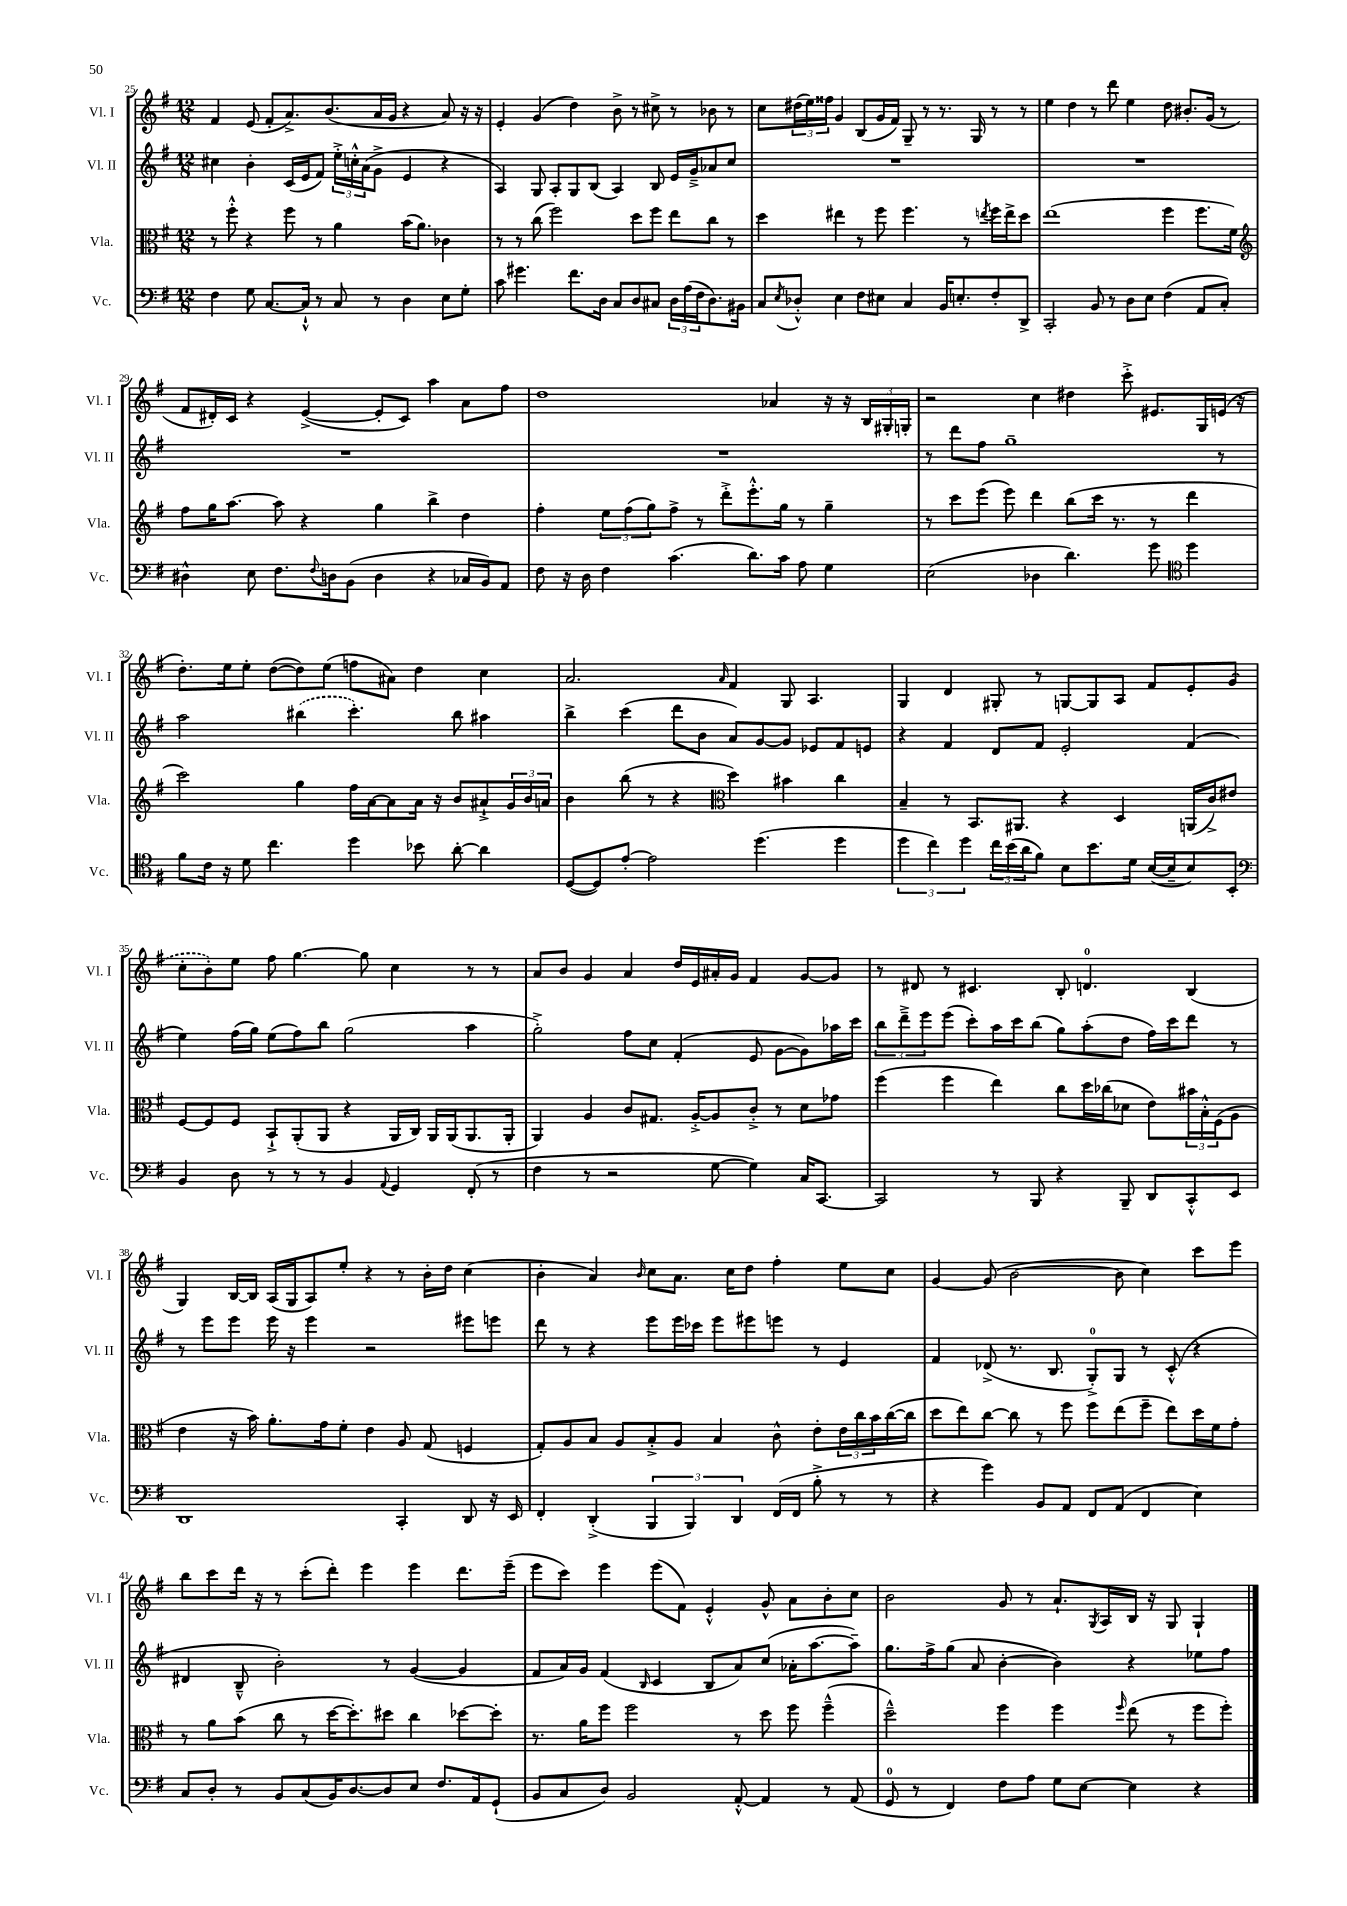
<<
\new StaffGroup <<
\new Staff = "s0" \with { instrumentName = "Vl. I" shortInstrumentName = "Vl. I" } {
    \clef treble \key g \major \numericTimeSignature \time 12/8
    fis'4 e'8( fis'8-. a'8.->) b'8.( a'16 g'16 r4 a'8) r16 r16 |
    e'4-. g'4( d''4) b'8-> r8 cis''8-> r8 bes'8 r8 |
    c''8 \tuplet 3/2 { dis''16( e''16) fisis''16 } g'4 b8( g'16 fis'16) g8-- r8 r8. g16 r8 r8 |
    e''4 d''4 r8 d'''8 e''4 d''8 bis'8.-. g'16( r8 |
    fis'8 dis'16-.) c'16 r4 e'4~->( e'8-. c'8) a''4 a'8 fis''8 |
    d''1 aes'4 r16 r16 \tuplet 3/2 { b16 gis16-. g16-. } |
    r2 c''4 dis''4 c'''8-.-> eis'8. g16 e'16( r16 |
    d''8.-.) e''16 e''8-. d''8~( d''8) e''8( f''8 ais'8) d''4 c''4 |
    a'2. \grace { a'16 } fis'4 g8 a4. |
    g4 d'4 gis8-. r8 g8~ g8 a8 fis'8 e'8-. \once \slurDashed g'8( |
    c''8-. b'8-.) e''8 fis''8 g''4.~ g''8 c''4 r8 r8 |
    a'8 b'8 g'4 a'4 d''16 e'16 ais'16-. g'16 fis'4 g'8~ g'8 |
    r8 dis'8 r8 cis'4. b8-. d'4.-0 b4( |
    g4) b16~ b16 a16( g16 a8) e''8-. r4 r8 b'16-. d''16 c''4( |
    b'4-. a'4) \grace { b'16 } c''8 a'8. c''16 d''8 fis''4-. e''8 c''8 |
    g'4~ g'8( b'2~ b'8 c''4) c'''8 e'''8 |
    b''8 c'''8 d'''16 r16 r8 c'''8-.( d'''8-.) e'''4 e'''4 d'''8. e'''16--( |
    e'''8 c'''8) e'''4 e'''8( fis'8) e'4-.-^ g'8-^ a'8 b'8-. c''8 |
    b'2 g'8 r8 a'8.-! \acciaccatura { g8 } a16 b16 r16 g8 g4-! \bar "|." |
}
\new Staff = "s1" \with { instrumentName = "Vl. II" shortInstrumentName = "Vl. II" } {
    \clef treble \key g \major \numericTimeSignature \time 12/8
    cis''4 b'4-. c'16( e'16 fis'8) \tuplet 3/2 { e''16-.-> c''16-.-^ a'16( } g'8-> e'4 r4 |
    a4) g8 a8-. g8 b8( a4) b8 e'16 g'16---> aes'8 c''8 |
    R1. |
    R1. |
    R1. |
    R1. |
    r8 d'''8 fis''8 g''1-- r8 |
    a''2 \once \slurDashed bis''4( c'''4.-.) bis''8 ais''4 |
    b''4-> c'''4( d'''8 b'8 a'8) g'8~ g'8 ees'8 fis'8 e'8 |
    r4 fis'4 d'8 fis'8 e'2-. fis'4( |
    e''4) fis''16( g''16) e''8( fis''8) b''8 g''2( a''4 |
    g''2-.->) fis''8 c''8 fis'4-.( e'8 g'8~ g'8) aes''16 c'''16 |
    \tuplet 3/2 { b''8 d'''8---> e'''8 } e'''8( c'''8-.) a''16 c'''16 b''8( g''8) a''8-.( d''8 fis''16) c'''16 d'''8 r8 |
    r8 e'''8 e'''8 e'''16 r16 e'''4 r2 eis'''8 e'''8 |
    d'''8 r8 r4 e'''8 e'''16 ces'''16 e'''8 eis'''8 e'''8 r8 e'4 |
    fis'4 des'8->( r8. b8. g8-0-.->) g8 r8 c'8-.-^( r4 |
    dis'4 b8---^ b'2-.) r8 g'4~( g'4 |
    fis'8 a'16) g'16 fis'4( \grace { b16 } c'4 b8 a'8) c''8( aes'16-. a''8.~ a''8--) |
    g''8. fis''16-> g''8( a'8 b'4~-. b'4) r4 ees''8 fis''8 \bar "|." |
}
\new Staff = "s2" \with { instrumentName = "Vla." shortInstrumentName = "Vla." } {
    \clef alto \key g \major \numericTimeSignature \time 12/8
    r8 fis''8-.-^ r4 fis''8 r8 a'4 b'16( a'8.) ces'4 |
    r8 r8 c''8( fis''2) d''8 fis''8 e''8 c''8 r8 |
    d''4 eis''4 r8 fis''8 fis''4. r8 \acciaccatura { e''8 } fis''16 e''16-> d''8 |
    e''1( fis''4 fis''8. fis'16) |
    \clef treble fis''8 g''16 a''8.~ a''8 r4 g''4 b''4-> d''4 |
    fis''4-. \tuplet 3/2 { e''8 fis''8( g''8) } fis''8-> r8 d'''8-.-> e'''8.-.-^ g''16 r8 g''4-- |
    r8 c'''8 e'''8( e'''8) d'''4 b''8( c'''16 r8. r8 d'''4 |
    c'''2) g''4 fis''16 a'16~ a'8 a'16 r16 b'8 ais'8-!-> \tuplet 3/2 { g'16 b'16 a'16 } |
    b'4 b''8( r8 r4 \clef alto d''4) bis'4 c''4 |
    b4-- r8 b,8. ais,8. r4 d4 a,16( c'16->) eis'8 |
    fis8~ fis8 fis8 b,8-!-> a,8-.( a,8 r4 a,16 c16) a,16 a,16( a,8. a,16-. |
    a,4) a4 c'8 gis8. a16~-.-> a8 c'8-.-> r8 d'8 ges'8 |
    fis''4( fis''4 e''4) c''8 d''16 ces''16( des'8 e'8) \tuplet 3/2 { bis'16 b16-.-^ fis16( } a8 |
    e'4 r16 b'16) a'8.-. g'16 fis'8-. e'4 a8 g8( f4 |
    g8-.) a8 b8 a8 b8-.-> a8 b4 c'8-^ e'8-. \tuplet 3/2 { e'16 c''16 b'16 } c''16~( c''16 |
    d''8 e''8) c''8~ c''8 r8 fis''8 fis''8 e''8( fis''8-- e''8) d''16 fis'16 g'8-. |
    r8 a'8 b'8( c''8 r8 d''16~ d''8.-.) dis''8 c''4 des''8~ des''8-. |
    r8. a'16 fis''8 fis''2 r8 d''8 fis''8 fis''4---^( |
    d''2---^) fis''4 fis''4 \grace { fis''16 } e''8( r8 fis''8 fis''8-.) \bar "|." |
}
\new Staff = "s3" \with { instrumentName = "Vc." shortInstrumentName = "Vc." } {
    \clef bass \key g \major \numericTimeSignature \time 12/8
    fis4 g8 c8.~ c16-!-^ r8 c8 r8 d4 e8 g8-. |
    c'8 gis'4. fis'8. d16 c8 d8 cis8 \tuplet 3/2 { d16 a16( fis16 } d8.) bis,16 |
    c8 \acciaccatura { e8 } des8-.-^ e4 fis8 eis8 c4 b,16 e8.-. fis8-. d,8-> |
    c,2-. b,8 r8 d8 e8 fis4( a,8 c8-.) |
    dis4-^ e8 fis8. \appoggiatura { fis8 } d16 b,8( d4 r4 ces16 b,16) a,8 |
    fis8 r16 d16 fis4 c'4.( d'8.) c'16 a8 g4 |
    e2( des4 d'4.) g'8 \clef tenor d''4 |
    fis'8 c'16 r16 d'8 c''4. d''4 bes'8 a'8~-. a'4 |
    d8~( d8) e'8~-. e'2 d''4.( d''4 |
    \tuplet 3/2 { d''4 c''4) d''4 } \tuplet 3/2 { c''16 b'16( a'16 } fis'8) b8 b'8. d'16 b16~( b16-- b8) b,8-. |
    \clef bass b,4 d8 r8 r8 r8 b,4 \appoggiatura { a,8 } g,4 fis,8-.( r8 |
    fis4 r8 r2 g8~ g4) c16 c,8.~ |
    c,2 r8 b,,8 r4 b,,8-- d,8 c,8-.-^ e,8 |
    d,1 c,4-. d,8 r16 e,16 |
    fis,4-. d,4-.->( \tuplet 3/2 { b,,4 b,,4) d,4 } fis,16( fis,16 b8-.-> r8 r8 |
    r4 g'4) b,8 a,8 fis,8 a,8( fis,4 e4) |
    c8 d8-. r8 b,8 c8( b,16) d8.~ d8 e8 fis8. a,16 g,8-!( |
    b,8 c8 d8) b,2 a,8~-.-^ a,4 r8 a,8( |
    g,8-0 r8 fis,4) fis8 a8 g8 e8~ e4 r4 \bar "|." |
}
>>
>>
\layout { \context { \Score currentBarNumber = #25 } }
